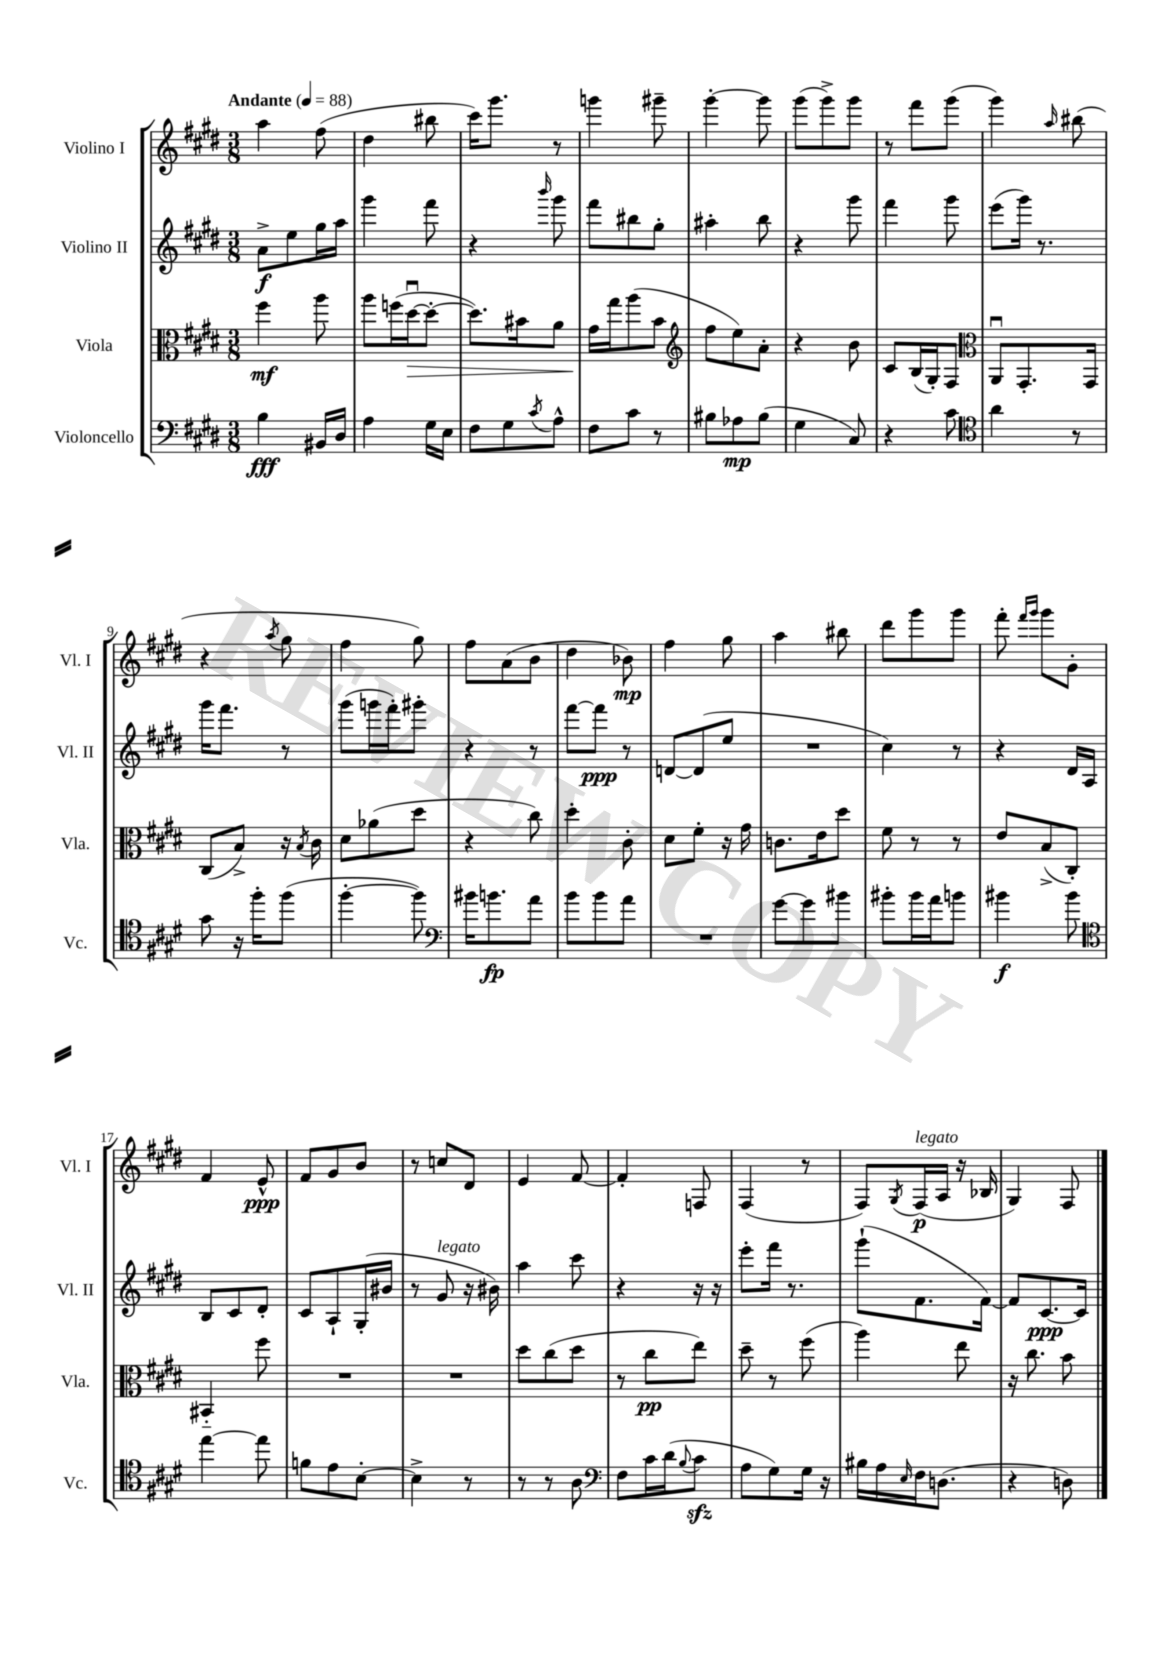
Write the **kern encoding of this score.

**kern	**dynam	**kern	**dynam	**kern	**dynam	**kern	**dynam
*part4	*part4	*part3	*part3	*part2	*part2	*part1	*part1
*staff4	*staff4	*staff3	*staff3	*staff2	*staff2	*staff1	*staff1
*I"Violoncello	*	*I"Viola	*	*I"Violino II	*	*I"Violino I	*
*I'Vc.	*	*I'Vla.	*	*I'Vl. II	*	*I'Vl. I	*
*clefF4	*	*clefC3	*	*clefG2	*	*clefG2	*
*k[f#c#g#d#]	*	*k[f#c#g#d#]	*	*k[f#c#g#d#]	*	*k[f#c#g#d#]	*
*M3/8	*	*M3/8	*	*M3/8	*	*M3/8	*
*MM88	*	*MM88	*	*MM88	*	*MM88	*
=1	=1	=1	=1	=1	=1	=1	=1
!	!	!	!	!	!	!LO:TX:a:B:t=Andante	!
4B\	fff	4ff#\	mf	8a^\L	f	4aa\	.
.	.	.	.	8ee\	.	.	.
16BB#X/LL	.	8aa\	.	16gg#\L	.	(8ff#\	.
16D#/JJ	.	.	.	16aa\JJ	.	.	.
=2	=2	=2	=2	=2	=2	=2	=2
4A\	.	8aa\L	.	4ggg#\	.	4dd#\	.
.	.	(16ffn\L	.	.	.	.	.
!	!	!	!LO:HP:b	!	!	!	!
.	.	[16dd#u\J	>	.	.	.	.
16G#\LL	.	8dd#'\J_	.	8fff#\	.	8bb#X\	.
16E\JJ	.	.	.	.	.	.	.
=3	=3	=3	=3	=3	=3	=3	=3
8F#\L	.	8.dd#\L])	.	4r	.	16ccc#\KL)	.
.	.	.	.	.	.	8.ggg#\J	.
8G#\	.	.	.	.	.	.	.
.	.	16b#X\k	.	.	.	.	.
8qc#/	.	.	.	16qqbbb/	.	.	.
8A^^\J	.	8a\J	.	8ggg#\	.	8r	.
=4	=4	=4	=4	=4	=4	=4	=4
8F#\L	.	16g#\LL	.	8fff#\L	.	4gggn\	.
.	.	16gg#\J	]	.	.	.	.
8c#\J	.	(8aa\	.	8bb#X\	.	.	.
8r	.	8b\J	.	8gg#'\J	.	8ggg#X~\	.
=5	=5	=5	=5	=5	=5	=5	=5
*	*	*clefG2	*	*	*	*	*
8B#X\L	.	8ff#\L	.	4aa#X'\	.	[4ggg#'\	.
8A-X\	mp	8ee\)	.	.	.	.	.
(8B#\J	.	8a'\J	.	8bb\	.	8ggg#\]	.
=6	=6	=6	=6	=6	=6	=6	=6
4G#\	.	4r	.	4r	.	(8ggg#\L	.
.	.	.	.	.	.	8ggg#^\)	.
8C#/)	.	8b\	.	8ggg#\	.	8ggg#\J	.
=7	=7	=7	=7	=7	=7	=7	=7
4r	.	8c#/L	.	4fff#\	.	8r	.
.	.	(16B/L	.	.	.	8fff#\L	.
.	.	16G#'/J)	.	.	.	.	.
8c#\	.	8F#/J	.	8ggg#\	.	(8ggg#\J	.
=8	=8	=8	=8	=8	=8	=8	=8
*clefC4	*	*clefC3	*	*	*	*	*
4a\	.	8AAu/L	.	(8eee\L	.	4ggg#\)	.
.	.	8.GG#'/	.	16ggg#\Jk)	.	.	.
.	.	.	.	8.r	.	.	.
.	.	.	.	.	.	16qqaa/	.
8r	.	.	.	.	.	(8bb#X\	.
.	.	16GG#/Jk	.	.	.	.	.
!!LO:LB:g=z
=9	=9	=9	=9	=9	=9	=9	=9
8g#\	.	(8C#/L	.	16ggg#\KL	.	4r	.
.	.	.	.	8.fff#\J	.	.	.
16r	.	8B^/J)	.	.	.	.	.
16ff#'\KL	.	.	.	.	.	.	.
.	.	.	.	.	.	8qaa/	.
(8ff#\J	.	16r	.	8r	.	8gg#\	.
.	.	8qB/	.	.	.	.	.
.	.	16c#\	.	.	.	.	.
=10	=10	=10	=10	=10	=10	=10	=10
[4ff#'\	.	8d#\L	.	(8ggg#\L	.	4ff#\	.
.	.	(8a-X\	.	16gggn\L	.	.	.
.	.	.	.	16fff#'\J)	.	.	.
8ff#\])	.	8dd#\J	.	8ggg#X'\J	.	8gg#\)	.
=11	=11	=11	=11	=11	=11	=11	=11
*clefF4	*	*	*	*	*	*	*
16b#X\KL	.	4r	.	4r	.	8ff#\L	.
8.bn\	fp	.	.	.	.	.	.
.	.	.	.	.	.	(8a\	.
8a\J	.	8cc#\)	.	8r	.	8b\J	.
=12	=12	=12	=12	=12	=12	=12	=12
8b\L	.	4dd#'\	.	[8fff#\L	.	4dd#\	.
8b\	.	.	.	8fff#\J]	ppp	.	.
8a\J	.	8c#'\	.	8r	.	8b-X\)	mp
=13	=13	=13	=13	=13	=13	=13	=13
4.r	.	8d#\L	.	[8dn/L	.	4ff#\	.
.	.	8f#'\J	.	(8d/]	.	.	.
.	.	16r	.	8ee/J	.	8gg#\	.
.	.	16g#\	.	.	.	.	.
=14	=14	=14	=14	=14	=14	=14	=14
[8g#\L	.	8.cn\L	.	4.r	.	4aa\	.
8g#\]	.	.	.	.	.	.	.
.	.	16e\k	.	.	.	.	.
8b#X\J	.	8dd#\J	.	.	.	8bb#X\	.
=15	=15	=15	=15	=15	=15	=15	=15
8b#X'\L	.	8f#\	.	4cc#\)	.	8ddd#\L	.
16b#\L	.	8r	.	.	.	8ggg#\	.
16a\J	.	.	.	.	.	.	.
8bn\J	.	8r	.	8r	.	8ggg#\J	.
=16	=16	=16	=16	=16	=16	=16	=16
4b#X\	f	8e/L	.	4r	.	8fff#'\	.
.	.	.	.	.	.	16qqfff#/LL	.
.	.	.	.	.	.	16qqggg#/JJ	.
.	.	(8B^/	.	.	.	8ggg#\L	.
8b#\	.	8C#'/J)	.	16d#/LL	.	8g#'\J	.
.	.	.	.	16A/JJ	.	.	.
!!LO:LB:g=z
=17	=17	=17	=17	=17	=17	=17	=17
*clefC4	*	*	*	*	*	*	*
[4ee\	.	4BB#X/	.	8B/L	.	4f#/	.
.	.	.	.	8c#/	.	.	.
8ee\]	.	8ff#\	.	8d#'/J	.	8e^^/	ppp
=18	=18	=18	=18	=18	=18	=18	=18
8fn\L	.	4.r	.	8c#/L	.	8f#/L	.
8e\	.	.	.	8A`/	.	8g#/	.
[8B'\J	.	.	.	(16G#'/L	.	8b/J	.
.	.	.	.	16b#X/JJ	.	.	.
=19	=19	=19	=19	=19	=19	=19	=19
4B^\]	.	4.r	.	8r	.	8r	.
!	!	!	!	!LO:TX:a:i:t=legato	!	!	!
.	.	.	.	8g#/	.	8ccn/L	.
8r	.	.	.	16r	.	8d#/J	.
.	.	.	.	16b#X\)	.	.	.
=20	=20	=20	=20	=20	=20	=20	=20
8r	.	8dd#\L	.	4aa\	.	4e/	.
8r	.	(8cc#\	.	.	.	.	.
8A\	.	8dd#\J	.	8ccc#\	.	[8f#/	.
=21	=21	=21	=21	=21	=21	=21	=21
*clefF4	*	*	*	*	*	*	*
8F#\L	.	8r	.	4r	.	4f#'/]	.
16c#\L	.	8cc#\L	pp	.	.	.	.
(16d#\J	.	.	.	.	.	.	.
8qqB/	.	.	.	.	.	.	.
8c#zz\J	.	8ee\J)	.	16r	.	8Fn/	.
.	.	.	.	16r	.	.	.
=22	=22	=22	=22	=22	=22	=22	=22
8A\L	.	8dd#~\	.	8eee'\L	.	(4F#/	.
8G#\)	.	8r	.	16fff#\Jk	.	.	.
.	.	.	.	8.r	.	.	.
16G#\Jk	.	(8ff#\	.	.	.	8r	.
16r	.	.	.	.	.	.	.
=23	=23	=23	=23	=23	=23	=23	=23
16B#X\LL	.	4aa\)	.	(8ggg#`\L	.	8F#/L)	.
16A\	.	.	.	.	.	.	.
16qqE/	.	.	.	.	.	8qG#/	.
!	!	!	!	!	!	!LO:TX:a:i:t=legato	!
16F#\J	.	.	.	8.f#\	.	(16F#/L	p
(8.Dn\J	.	.	.	.	.	16A/JJ	.
.	.	8ee\	.	.	.	16r	.
.	.	.	.	[16f#\Jk)	.	16B-X/	.
=24	=24	=24	=24	=24	=24	=24	=24
4r	.	16r	.	8f#/L]	.	4G#/)	.
.	.	8.cc#\	.	.	.	.	.
.	.	.	.	[8.c#/	ppp	.	.
8Dn\)	.	8b\	.	.	.	8F#/	.
.	.	.	.	16c#/Jk]	.	.	.
==	==	==	==	==	==	==	==
*-	*-	*-	*-	*-	*-	*-	*-
